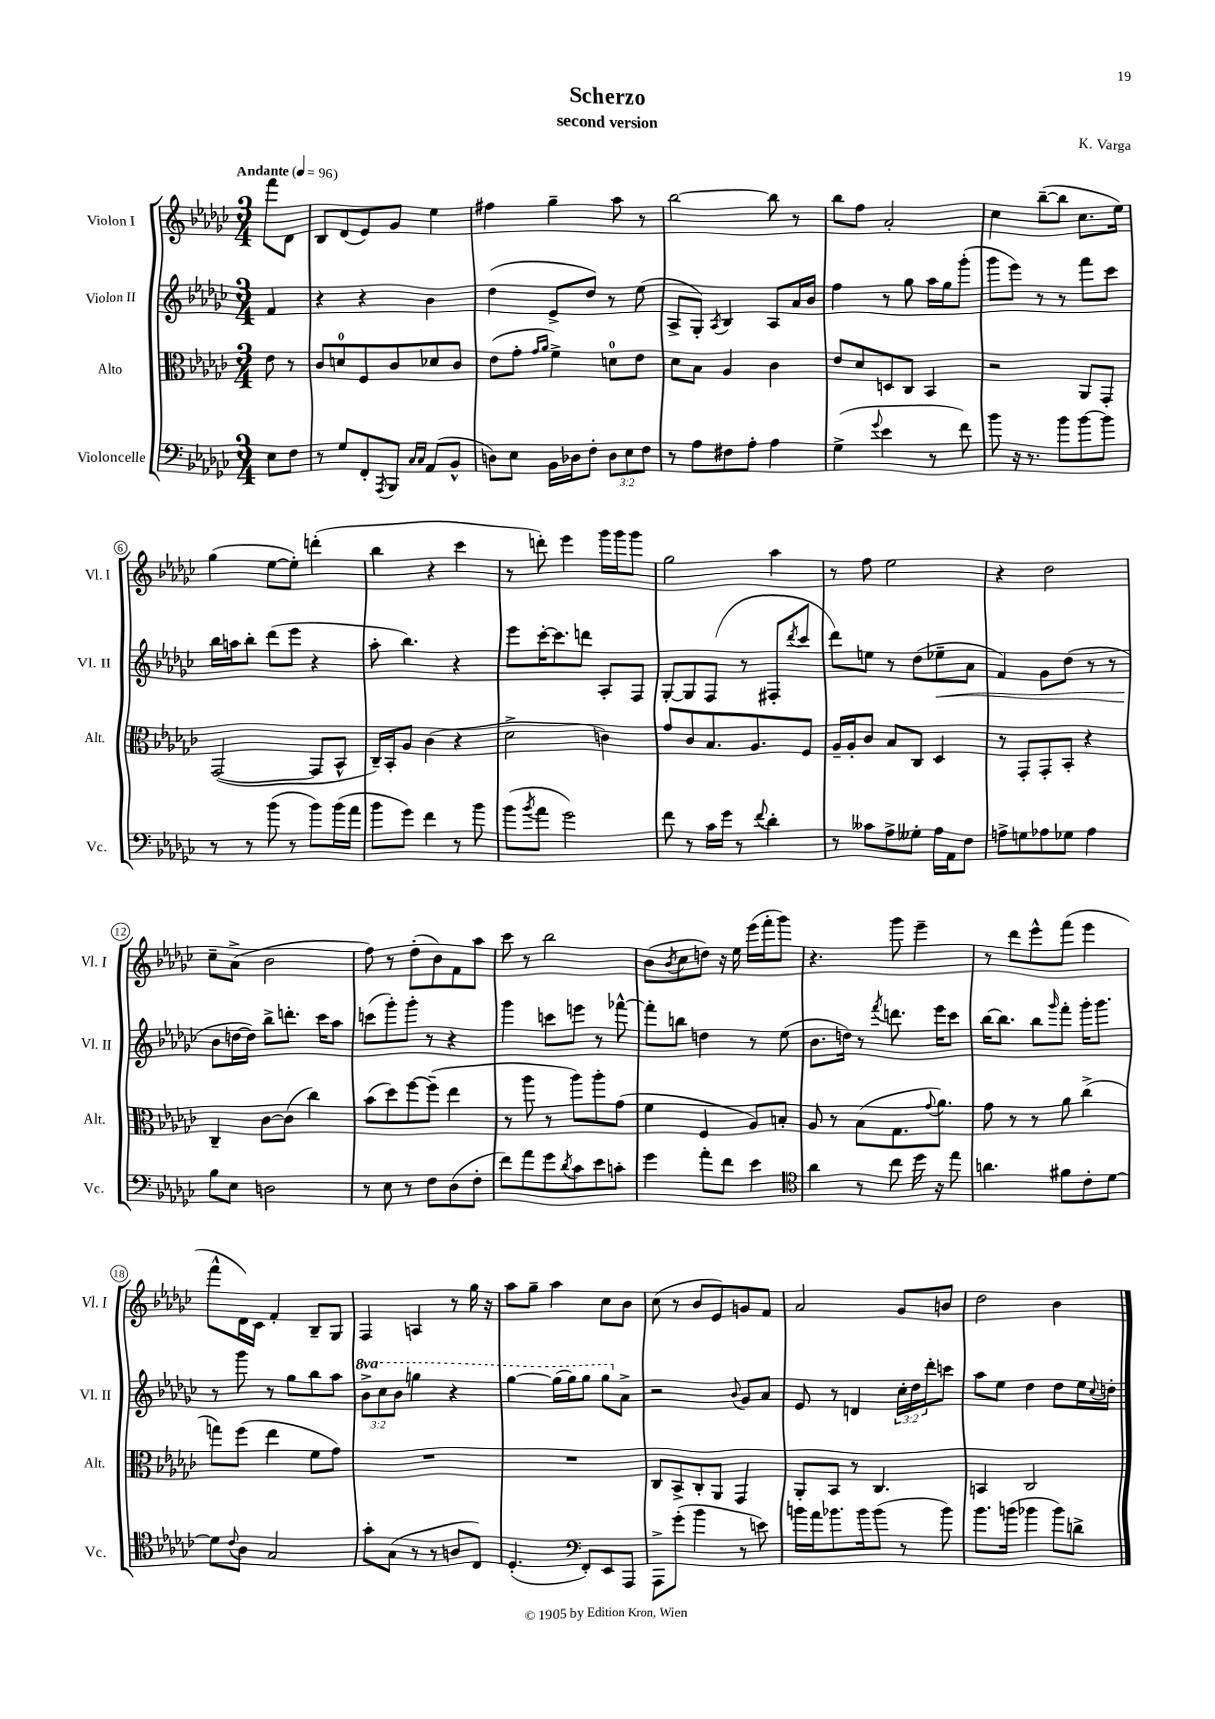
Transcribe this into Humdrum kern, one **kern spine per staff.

**kern	**kern	**kern	**dynam	**kern
*part4	*part3	*part2	*part2	*part1
*staff4	*staff3	*staff2	*staff2	*staff1
*I"Violoncelle	*I"Alto	*I"Violon II	*	*I"Violon I
*I'Vc.	*I'Alt.	*I'Vl. II	*	*I'Vl. I
*clefF4	*clefC3	*clefG2	*	*clefG2
*k[b-e-a-d-g-c-]	*k[b-e-a-d-g-c-]	*k[b-e-a-d-g-c-]	*	*k[b-e-a-d-g-c-]
*M3/4	*M3/4	*M3/4	*	*M3/4
*MM96	*MM96	*MM96	*	*MM96
=	=	=	=	=
!	!	!	!	!LO:TX:a:B:t=Andante
8E-\L	8e-\	4f/	.	8fff\L
8F\J	8r	.	.	8d-\J
=1	=1	=1	=1	=1
8r	8c-/L	4r	.	8B-/L
8G-/L	8dn/	.	.	(8d-/
8FF'/	8F/	4r	.	8e-/)
8qAAA-/	.	.	.	.
8BBB-/J	8c-/	.	.	8g-/J
16qqC-/LL	.	.	.	.
16qqC-/JJ	.	.	.	.
(8AA-/L	8d-X/	4b-\	.	4ee-\
8BB-^^/J	8c-/J	.	.	.
=2	=2	=2	=2	=2
8Dn\L)	(8e-\L	(4dd-\	.	4ff#X\
8E-\J	8g-'\J	.	.	.
.	16qqg-/LL	.	.	.
.	16qqa-/JJ	.	.	.
16BB-\LL	4f^\)	8e-^/L	.	4gg-~\
16D-X\J	.	.	.	.
8F'\J	.	8dd-/J)	.	.
12D-\L	8dn\L	8r	.	8aa-\
12E-\	.	.	.	.
.	8e-\J	(8ee-\	.	8r
12F\J	.	.	.	.
=3	=3	=3	=3	=3
8r	8d-\L	8A-^/L	.	[2bb-\
8A-\L	8B-\J	8G-'/J)	.	.
.	.	8qA-/	.	.
8F#X\	4A-/	4B-/	.	.
8A-'\J	.	.	.	.
4A-\	4c-\	8A-/L	.	8bb-\]
.	.	16a-/L	.	8r
.	.	16b-/JJ	.	.
=4	=4	=4	=4	=4
(4G-^\	8e-/L	4ff\	.	8bb-\L
.	8d-/	.	.	8ff\J
8qqg-/	.	.	.	.
4e-\	8Dn/	8r	.	2a-'/
.	8C-/J	8gg-\	.	.
8r	4BB-/	16aa-\LL	.	.
.	.	16gg-\J	.	.
8f\)	.	(8ggg-'\J	.	.
=5	=5	=5	=5	=5
8b-\	2r	8ggg-\L	.	4cc-\
16r	.	8eee-\J)	.	.
8.r	.	.	.	.
.	.	8r	.	([8bb-~\L
8b-\L	.	8r	.	8bb-\J]
[8b-\	8AA-/L	8fff\L	.	8.cc-\L
8b-\J]	8GG-'/J	8ccc-\J	.	.
.	.	.	.	16ee-\Jk)
!!LO:LB:g=z
=6	=6	=6	=6	=6
8r	([2GG-/	16bb-\LL	.	(4gg-\
.	.	16aan\J	.	.
8r	.	8bb-'\J	.	.
(8b-\	.	(8ddd-\L	.	[8ee-\L
8r	.	8eee-\J	.	8ee-'\J])
8b-\L)	8GG-/L]	4r	.	(4dddn'\
(16b-\L	8BB-^^/J	.	.	.
16a-\JJ	.	.	.	.
=7	=7	=7	=7	=7
8b-\L	16C-~/LL)	8aa-'\	.	4bb-\
.	16BB-'/J	.	.	.
8g-\J)	8A-/J	4.bb-\)	.	.
4f\	(4c-\	.	.	4r
8r	4r	4r	.	4ccc-\
8b-\	.	.	.	.
=8	=8	=8	=8	=8
(8b-\L	2d-^\	8eee-\L	.	8r
8qb-/	.	.	.	.
8a-\J	.	[16ccc-'\K	.	8dddn'\)
.	.	8.ccc-\]	.	.
2g-\)	.	.	.	4eee-\
.	.	8dddn\J	.	.
.	4cn\)	8A-'/L	.	16ggg-\LL
.	.	.	.	16ggg-\J
.	.	8F/J	.	8ggg-\J
=9	=9	=9	=9	=9
8f\	8g-/L	[8G-'/L	.	2gg-\
8r	8c-/	8G-/]	.	.
16c-\LL	8.B-/	(8F/J	.	.
16g-\JJ	.	.	.	.
8r	.	8r	.	.
.	8.A-/	.	.	.
8qqf/	.	.	.	.
4d-'\	.	8F#X'/L	.	4aa-\
.	.	8qddd-/	.	.
.	8F/J	8ccc-/J	.	.
=10	=10	=10	=10	=10
8r	16A-~/LL	8ddd-\L)	.	8r
.	16A-'/J	.	.	.
8c--X\L	8c-/J	8een\J	.	8ff\
8A-^\	8B-/L	8r	.	2ee-\
8G--X'\J	8C-/J	(8dd-\L	.	.
!	!	!	!LO:HP:b	!
16A-\LL	4D-/	8ee-X~\	<	.
16AA-\J	.	.	.	.
8F\J	.	8a-\J	.	.
=11	=11	=11	=11	=11
8An^\L	8r	4f/)	.	4r
8Gn\	8GG-'/L	.	.	.
8A-X\	8GG-'/	8g-\L	.	2dd-\
8G-X\J	8BB-'/J	(8dd-\J	.	.
4A-\	4r	8r	.	.
.	.	8r	.	.
!!LO:LB:g=z
=12	=12	=12	=12	=12
8B-\L	4C-~/	8b-\L	.	8cc-~\L
8E-\J	.	[16ddn\L	[	(8a-^\J
.	.	16dd\JJ])	.	.
2Dn\	[8c-\L	8bb-^\L	.	2b-\
.	(8c-\J]	8.dddn'\J	.	.
.	4cc-\)	.	.	.
.	.	16ccc-\KL	.	.
.	.	8aa-\J	.	.
=13	=13	=13	=13	=13
8r	(8b-\L	(8cccn\L	.	8ff\)
8E-\	8dd-\)	8ggg-'\)	.	8r
8r	[8ff\	8ggg-'\J	.	(8dd-'\L
8F\L	(8ff~\J]	8r	.	8b-\)
(8D-\	4ee-\	4r	.	8f\
8F'\J	.	.	.	8aa-\J
=14	=14	=14	=14	=14
8f\L)	8r	4ggg-\	.	8ccc-\
8a-\	8aa-\	.	.	8r
8g-\	8r	8cccn\L	.	2bb-\
8qd-/	.	.	.	.
8c-\	8aa-\L)	8eeen\J	.	.
8e-\	8aa-'\	8r	.	.
8cn'\J	(8g-\J	[8fff-X^^\	.	.
=15	=15	=15	=15	=15
4g-\	4f\	8fff-'\L]	.	(8b-\L
.	.	.	.	8qb-/
.	.	8bbn\J	.	8cc-\
8a-'\L	4F/	4ddn\	.	8ddn\J)
8f\J	.	.	.	16r
.	.	.	.	16ee-\
4e-\	8A-/L)	8r	.	(16eee-\LL
.	.	.	.	16fff'\J
.	8Bn'/J	(8ee-\	.	8ggg-\J)
=16	=16	=16	=16	=16
*clefC4	*	*	*	*
4a-\	8A-/	8.b-\L	.	4.r
.	8r	.	.	.
.	.	16ddn\Jk)	.	.
8r	(8B-\L	8r	.	.
.	.	8qfff/	.	.
8cc-\	8.G-\	8.dddn\	.	8ggg-\
16dd-\	.	.	.	4eee-~\
.	8qqg-/	.	.	.
16r	8.a-\J)	16eee-\KL	.	.
8ee-\	.	8ccc-\J	.	.
=17	=17	=17	=17	=17
4.an\	8g-\	[16bb-\KL	.	8r
.	.	8.bb-\J]	.	.
.	8r	.	.	8ddd-\L
.	8r	8bb-\L	.	8eee-^^\
.	.	16qqggg-/	.	.
8f#X\L	8a-\	8fff'\J	.	(8fff\J
8c-'\	(4cc-^\	16ggg-'\KL	.	4eee-\
.	.	8.ggg-\J	.	.
[8d-\J	.	.	.	.
!!LO:LB:g=z
=18	=18	=18	=18	=18
8d-\L]	8ggn\L)	8r	.	8fff^^\L
8qqc-/	.	.	.	.
8A-\J	(8ff\J	8ggg-\	.	16d-\L)
.	.	.	.	16c-\JJ
2G-/	4ee-\	8r	.	4f'/
.	.	8gg-\L	.	.
.	8f\L	8bb-\	.	8B-~/L
.	8g-\J)	8aa-\J	.	8G-/J
=19	=19	=19	=19	=19
*	*	*8va	*	*
8g-'\L	2.r	12bb-^\L	.	4F/
.	.	12ccc-\	.	.
(8G-\J	.	.	.	.
.	.	12bb-\J	.	.
8r	.	4gggn\	.	4An/
8r	.	.	.	.
8An/L	.	4r	.	8r
8C-/J)	.	.	.	16gg-\
.	.	.	.	16r
=20	=20	=20	=20	=20
(4.D-'/	2.r	[4ggg-\	.	8aa-\L
.	.	.	.	8gg-~\J
.	.	(16ggg-\LL]	.	4aa-\
.	.	16ggg-\J)	.	.
*clefF4	*	*	*	*
8FF'/L)	.	8ggg-\J	.	.
8EE-/	.	8ggg-\L	.	8cc-\L
*	*	*X8va	*	*
8AAA-/J	.	8a-^\J	.	8b-\J
=21	=21	=21	=21	=21
8AAA-^\L	8C-/L	2r	.	(8cc-\
(8g-'\J	8BB-^/	.	.	8r
4b-\	8C-'/	.	.	8b-/L
.	8AA-/J	.	.	8e-/)
.	.	8qqb-/	.	.
8r	4GG-/	8g-/L	.	8gn/
8en\)	.	8a-/J	.	8f/J
=22	=22	=22	=22	=22
16bn\LL	8AA-'/L	8e-/	.	2a-/
16a-\J	.	.	.	.
8.b-X\	8BB-/J	8r	.	.
.	8r	4dn/	.	.
16b-\k	.	.	.	.
(8b-\J	4.C-/	.	.	.
8r	.	24cc-'\LL	.	8g-/L
.	.	24dd-\	.	.
.	.	24ddd-'\J	.	.
8b-\)	.	8cccn\J	.	8bn/J
=23	=23	=23	=23	=23
8.b-\L	4BBn/	8aa-\L	.	2dd-\
.	.	8ee-\J	.	.
(16bn\Jk	.	.	.	.
4b-X\	2C-/	4dd-\	.	.
8b-\L)	.	8dd-\L	.	4b-\
8dn^\J	.	16ee-\L	.	.
.	.	8qqcc-/	.	.
.	.	16ddn'\JJ	.	.
==	==	==	==	==
*-	*-	*-	*-	*-
